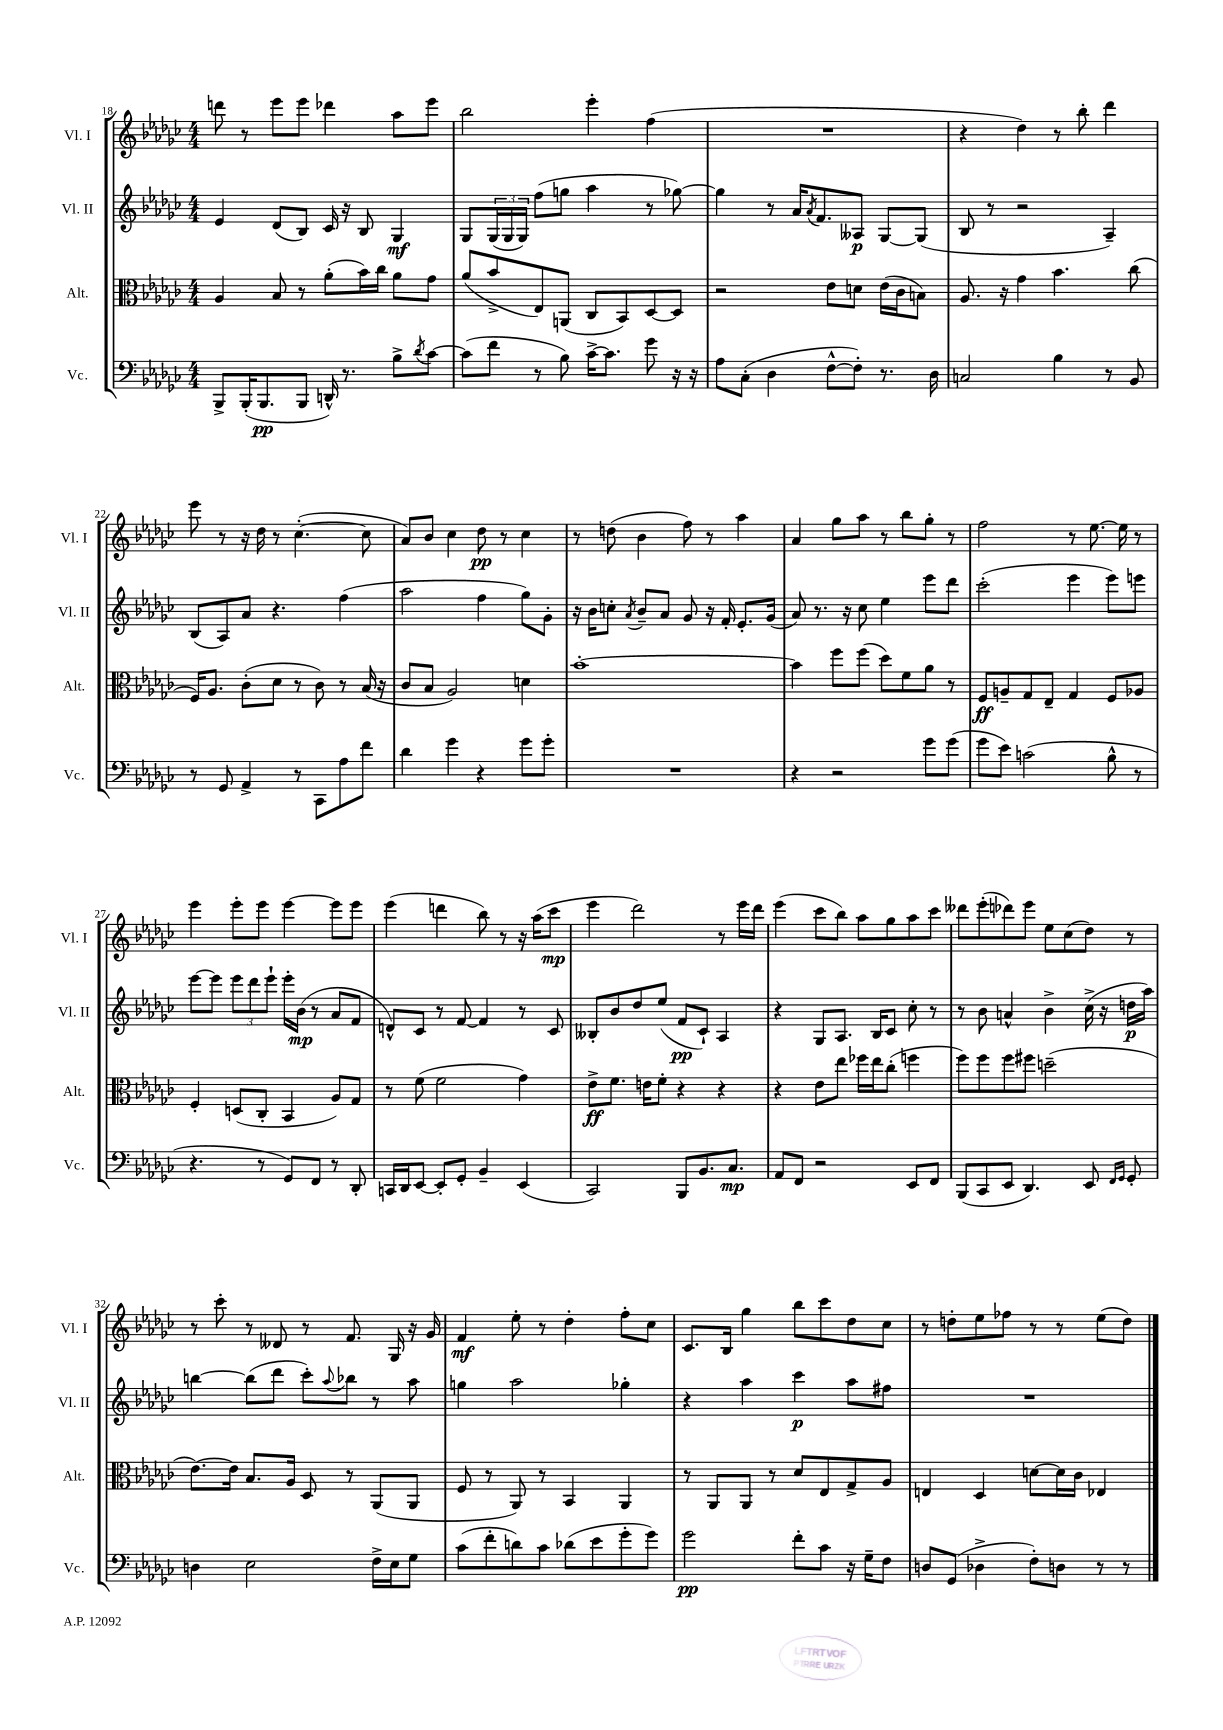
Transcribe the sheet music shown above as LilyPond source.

<<
\new StaffGroup <<
\new Staff = "s0" \with { instrumentName = "Vl. I" shortInstrumentName = "Vl. I" } {
    \clef treble \key ges \major \numericTimeSignature \time 4/4
    d'''8 r8 ees'''8 ees'''8 des'''4 aes''8 ees'''8 |
    bes''2 ees'''4-. f''4( |
    R1 |
    r4 des''4) r8 bes''8-. des'''4 |
    ees'''8 r8 r16 des''16 r8 ces''4.~-.( ces''8 |
    aes'8) bes'8 ces''4 des''8\pp r8 ces''4 |
    r8 d''8( bes'4 f''8) r8 aes''4 |
    aes'4 ges''8 aes''8 r8 bes''8 ges''8-. r8 |
    f''2 r8 ees''8.~ ees''16 r8 |
    ees'''4 ees'''8-. ees'''8 ees'''4~ ees'''8 ees'''8 |
    ees'''4( d'''4 bes''8) r8 r16 aes''16( ces'''8\mp |
    ees'''4 des'''2) r8 ees'''16 des'''16 |
    ees'''4( ces'''8 bes''8) aes''8 ges''8 aes''8 ces'''8 |
    deses'''8 ees'''8-.( des'''8) ees'''8 ees''8 ces''8( des''8) r8 |
    r8 ces'''8-. r8 deses'8 r8 f'8. ges16 r16 ges'16 |
    f'4\mf ees''8-. r8 des''4-. f''8-. ces''8 |
    ces'8. bes16 ges''4 bes''8 ces'''8 des''8 ces''8 |
    r8 d''8-. ees''8 fes''8 r8 r8 ees''8( d''8) \bar "|." |
}
\new Staff = "s1" \with { instrumentName = "Vl. II" shortInstrumentName = "Vl. II" } {
    \clef treble \key ges \major \numericTimeSignature \time 4/4
    ees'4 des'8( bes8) ces'16 r16 bes8 ges4\mf |
    ges8 \tuplet 3/2 { ges16( ges16 ges16) } f''8( g''8 aes''4 r8 ges''8~) |
    ges''4 r8 aes'16 \acciaccatura { aes'8 } f'8. aeses8\p ges8~ ges8( |
    bes8 r8 r2 aes4--) |
    bes8( aes8) aes'8 r4. f''4( |
    aes''2 f''4 ges''8) ges'8-. |
    r16 bes'16 c''8-. \acciaccatura { aes'8 } bes'8-- aes'8 ges'8 r16 f'16-. ees'8.-. ges'16( |
    aes'8) r8. r16 ces''8 ees''4 ees'''8 des'''8 |
    ces'''2-.( ees'''4 ees'''8) e'''8 |
    ees'''8~ ees'''8 \tuplet 3/2 { ees'''8 des'''8 ees'''8-! } ees'''16-. bes'16\mp( r8 aes'8 f'8 |
    d'8-^) ces'8 r8 f'8~ f'4 r8 ces'8 |
    beses8-. bes'8 des''8 ees''8( f'8\pp ces'8-!) aes4 |
    r4 ges8 aes8. bes16 ces'8 ces''8-. r8 |
    r8 bes'8 a'4-^ bes'4-> ces''16->( r16 d''16\p aes''16) |
    b''4~ b''8( des'''8 ces'''8-.) \appoggiatura { aes''8 } bes''8 r8 aes''8 |
    g''4 aes''2 ges''4-. |
    r4 aes''4 ces'''4\p aes''8 fis''8 |
    R1 \bar "|." |
}
\new Staff = "s2" \with { instrumentName = "Alt." shortInstrumentName = "Alt." } {
    \clef alto \key ges \major \numericTimeSignature \time 4/4
    aes4 bes8 r8 aes'8-.( bes'16) ces''16 aes'8 ges'8 |
    aes'8( bes'8-> ees8) a,8( ces8 bes,8) des8~ des8 |
    r2 ees'8 d'8 ees'16( ces'16 b8) |
    aes8. r16 ges'4 bes'4. ces''8( |
    f16) aes8. ces'8-.( des'8 r8 ces'8) r8 bes16( r16 |
    ces'8 bes8 aes2) d'4 |
    bes'1~-. |
    bes'4 f''8 f''8( des''8) f'8 aes'8 r8 |
    f8\ff a8-- ges8 ees8-- ges4 f8 aes8 |
    f4-. d8( ces8-. bes,4 aes8) ges8 |
    r8 f'8( f'2 ges'4) |
    ees'8->\ff f'8. e'16 f'8-. r4 r4 |
    r4 ees'8 ees''8 fes''16 ees''16 ces''8-.( f''4 |
    f''8) f''8 f''8 fis''8 d''2--( |
    ees'8.~) ees'16 bes8. aes16 des8 r8 aes,8( aes,8 |
    f8 r8 aes,8) r8 bes,4 aes,4 |
    r8 aes,8 aes,8 r8 des'8 ees8 ges8-> aes8 |
    e4 des4 d'8~ d'16 ces'16 ees4 \bar "|." |
}
\new Staff = "s3" \with { instrumentName = "Vc." shortInstrumentName = "Vc." } {
    \clef bass \key ges \major \numericTimeSignature \time 4/4
    bes,,8-> bes,,16-.( bes,,8.\pp bes,,8 d,16-^) r8. bes8-> \acciaccatura { des'8 } ces'8~ |
    ces'8( f'8 r8 bes8) ces'16~-> ces'8. ges'8 r16 r16 |
    aes8 ces8-.( des4 f8~-^ f8-.) r8. des16 |
    c2 bes4 r8 bes,8 |
    r8 ges,8 aes,4-> r8 ces,8 aes8 f'8 |
    des'4 ges'4 r4 ges'8 ges'8-. |
    R1 |
    r4 r2 ges'8 ges'8( |
    ges'8 ees'8) c'2( bes8-^ r8 |
    r4. r8 ges,8) f,8 r8 des,8-. |
    c,16 des,16 ees,8~ ees,8-. ges,8-. bes,4-- ees,4( |
    ces,2) bes,,8 bes,8. ces8.\mp |
    aes,8 f,8 r2 ees,8 f,8 |
    bes,,8( ces,8 ees,8 des,4.) ees,8 \grace { f,16 ges,16 } ges,8-. |
    d4 ees2 f16-> ees16 ges8 |
    ces'8( f'8-. d'8) ces'8 des'8( ees'8 ges'8-. ges'8) |
    ges'2\pp f'8-. ces'8 r16 ges16-- f8 |
    d8 ges,8( des4-> f8-.) d8 r8 r8 \bar "|." |
}
>>
>>
\layout { \context { \Score currentBarNumber = #18 } }
